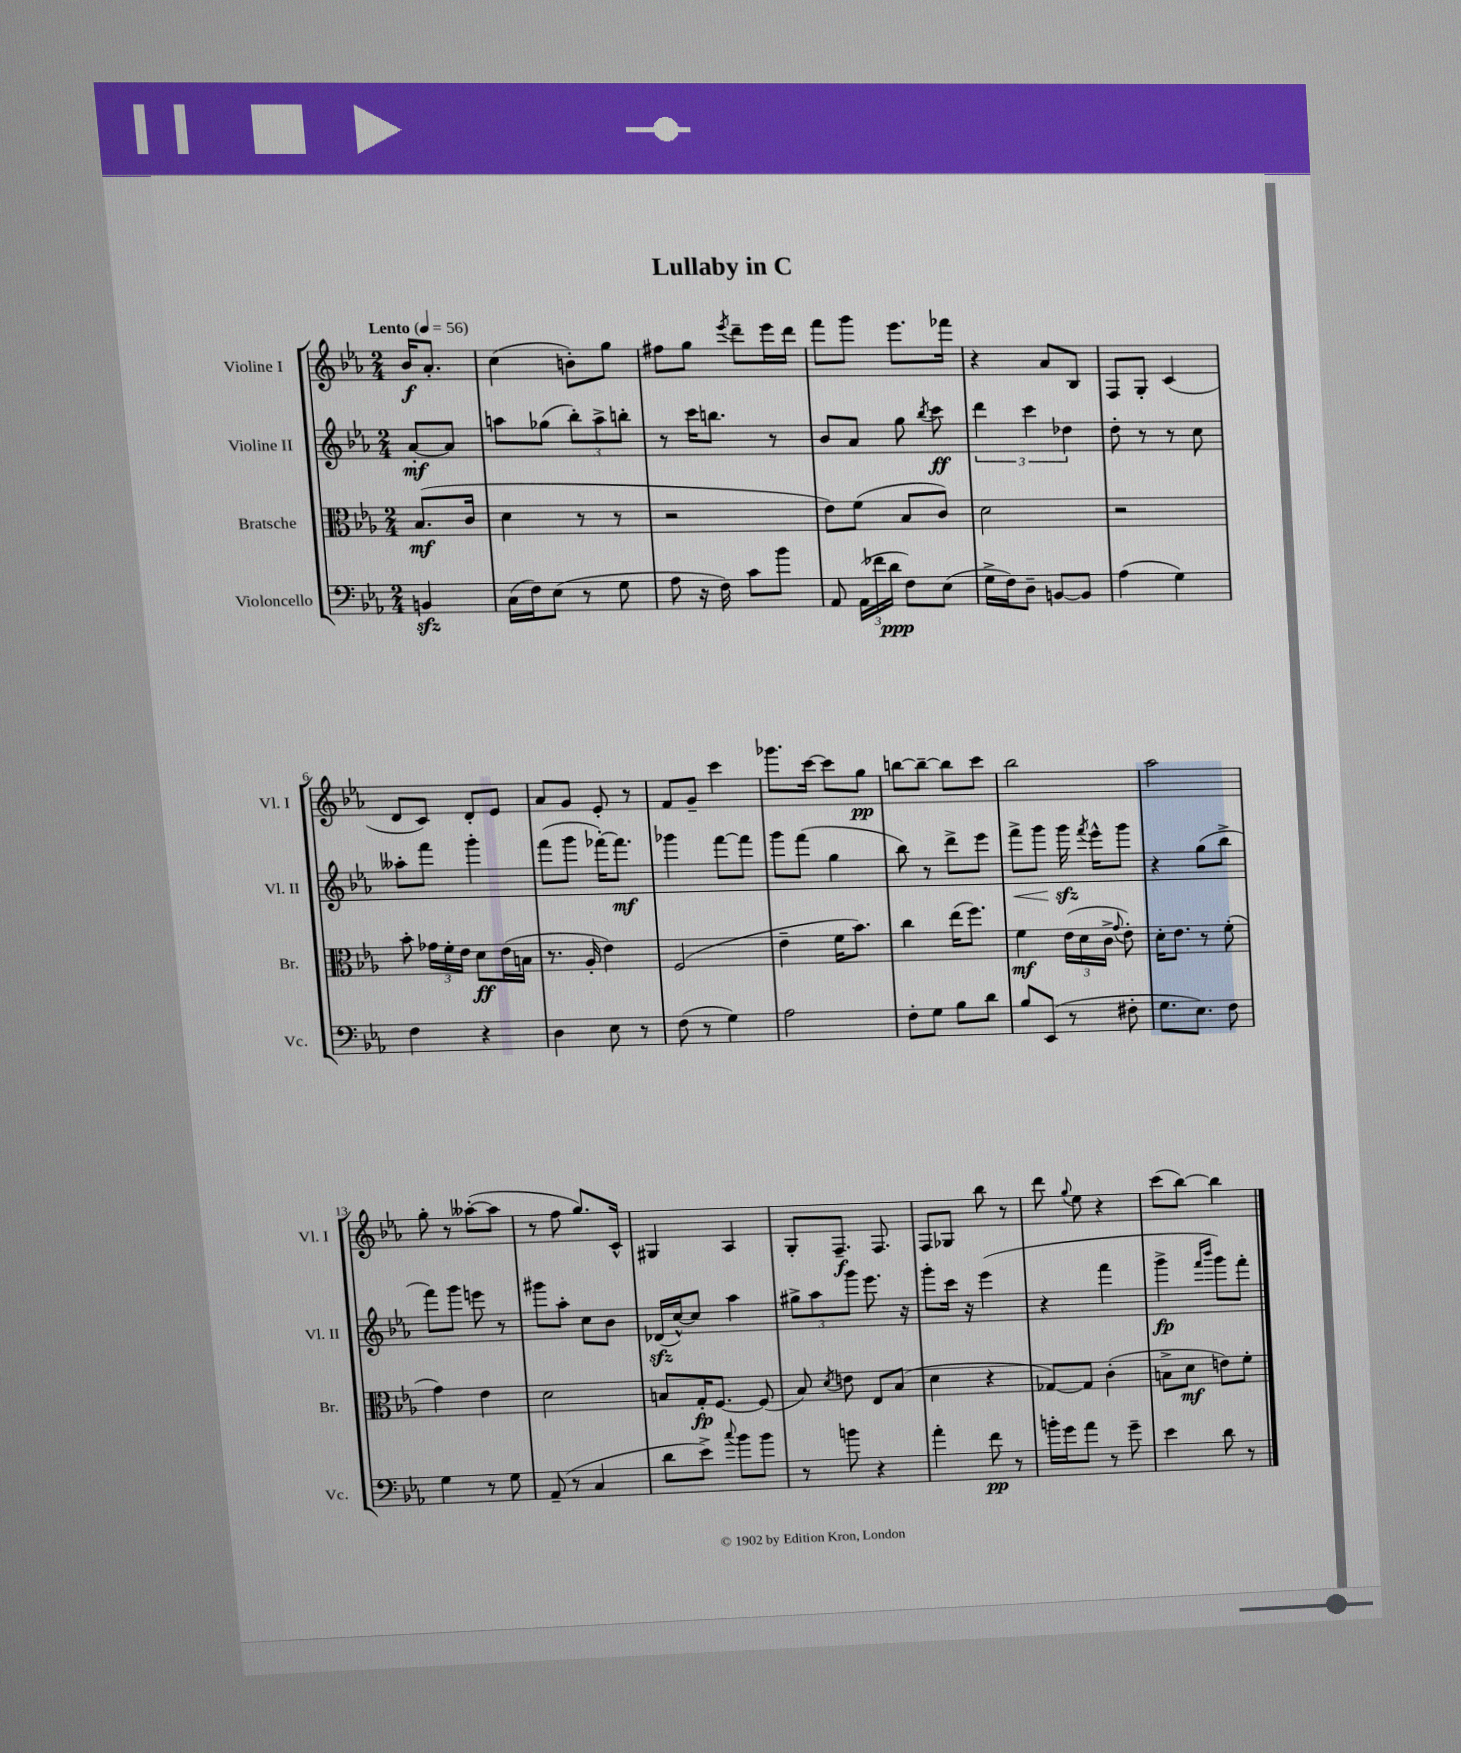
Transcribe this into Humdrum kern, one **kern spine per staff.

**kern	**kern	**kern	**kern
*staff4	*staff3	*staff2	*staff1
*clefF4	*clefC3	*clefG2	*clefG2
*k[b-e-a-]	*k[b-e-a-]	*k[b-e-a-]	*k[b-e-a-]
*M2/4	*M2/4	*M2/4	*M2/4
*MM56	*MM56	*MM56	*MM56
4BB	(8.B-	[8a-'	16b-
.	.	.	8.a-'
.	.	8a-]	.
.	16c	.	.
=	=	=	=
(16C	4d	8aa	(4cc
16F)	.	.	.
(8E-	.	(8gg-	.
8r	8r	12bb-')	8b')
.	.	12aa^	.
8G	8r	.	8gg
.	.	12bb'	.
=	=	=	=
8A-	2r	8r	8ff#
16r	.	16ccc	8gg
16F)	.	8.bb	.
.	.	.	8qeee-
8c	.	.	8ddd~
8b-	.	8r	16eee-
.	.	.	16ddd
=	=	=	=
8AA-	8e-)	8b-	8fff
(24AA-	(8f	8a-	8ggg
24f-	.	.	.
24d	.	.	.
8F)	8B-	8gg	8.eee-
.	.	8qbb-	.
(8E-	8c)	8ccc	.
.	.	.	16fff-
=	=	=	=
16G^	2d	6ddd	4r
16F)	.	.	.
8D~	.	.	.
.	.	6ccc	.
[8BB	.	.	8a-
.	.	6dd-	.
8BB]	.	.	8B-
=	=	=	=
(4A-	2r	8dd'	8F
.	.	8r	8G'
4G)	.	8r	(4c
.	.	8cc	.
=	=	=	=
4F	8b-'	8aa--'	8d
.	24g-	8fff	8c)
.	24f'	.	.
.	24e-	.	.
4r	8d	4ggg'	8d'
.	(16e-	.	8e-
.	16B	.	.
=	=	=	=
4D	8.r	(8fff	8a-
.	.	8ggg	8g
.	16A-'	.	.
8E-	4e-)	[16fff-')	8e-'
.	.	8.fff-]	.
8r	.	.	8r
=	=	=	=
(8F	(2F	4ggg-	8f
8r	.	.	8g~
4G)	.	[8fff	4ccc
.	.	8fff]	.
=	=	=	=
2A-	4e-~	8ggg	8.ggg-
.	.	(8fff	.
.	.	.	[16ccc
.	16f	4gg	8ccc]
.	8.b-)	.	.
.	.	.	8gg
=	=	=	=
8F'	4cc	8bb-)	[8bb
8G	.	8r	8bb~_
8B-	(16ee-	8ddd^	8bb]
.	8.ff)	.	.
8d	.	8eee-	8ccc
=	=	=	=
8B-	4f	8fff^	2bb-
(8EE-	.	8ggg	.
8r	(24e-	16ggg	.
.	24d	.	.
.	.	8qfff	.
.	.	16eee-^^	.
.	24c^	.	.
.	8qqg	.	.
8F#'	8e-')	8ggg	.
=	=	=	=
8.G	16d'	4r	2aa-
.	8.e-	.	.
8.E-)	.	.	.
.	8r	(8gg	.
8F	(8f'	8bb-^	.
=	=	=	=
4G	4g)	8fff)	8gg'
.	.	8ggg	8r
8r	4e-	8eee	([8aa--'
8G	.	8r	8aa--]
=	=	=	=
(8AA-~	2d	8ggg#	8r
8r	.	8aa-'	8ff
4C	.	8cc	8.gg)
.	.	8b-	.
.	.	.	16c^^
=	=	=	=
8d	8B	(16d-	4G#
.	.	[16cc^^)	.
8e-^)	16G'	8cc]	.
.	[8.F	.	.
8qqcc	.	.	.
8b-	.	4aa-	4A-
8b-	(8F]	.	.
=	=	=	=
8r	8B-)	12gg#^	8G'
.	.	12aa-	.
.	8qd	.	.
8b	8e	.	8.F~
.	.	12ggg	.
4r	8E-	8.eee-	.
.	.	.	8.F
.	(8B-	.	.
.	.	16r	.
=	=	=	=
4a-'	4d	8ggg'	8F
.	.	16ccc	8G-
.	.	16r	.
8f	4r	(4eee-	8bb-
8r	.	.	8r
=	=	=	=
16b'	[8G-)	4r	8ddd
16g	.	.	.
.	.	.	8qqgg
8a-	8G-]	.	8ee-
8r	(4c'	4fff	4r
8g~	.	.	.
=	=	=	=
4e-	8B^	4ggg^	(8ccc
.	8d	.	[8bb-)
.	.	16qqfff	.
.	.	16qqbbb-	.
8d	8e)	8ggg)	4bb-]
8r	8f'	8fff'	.
==	==	==	==
*-	*-	*-	*-
